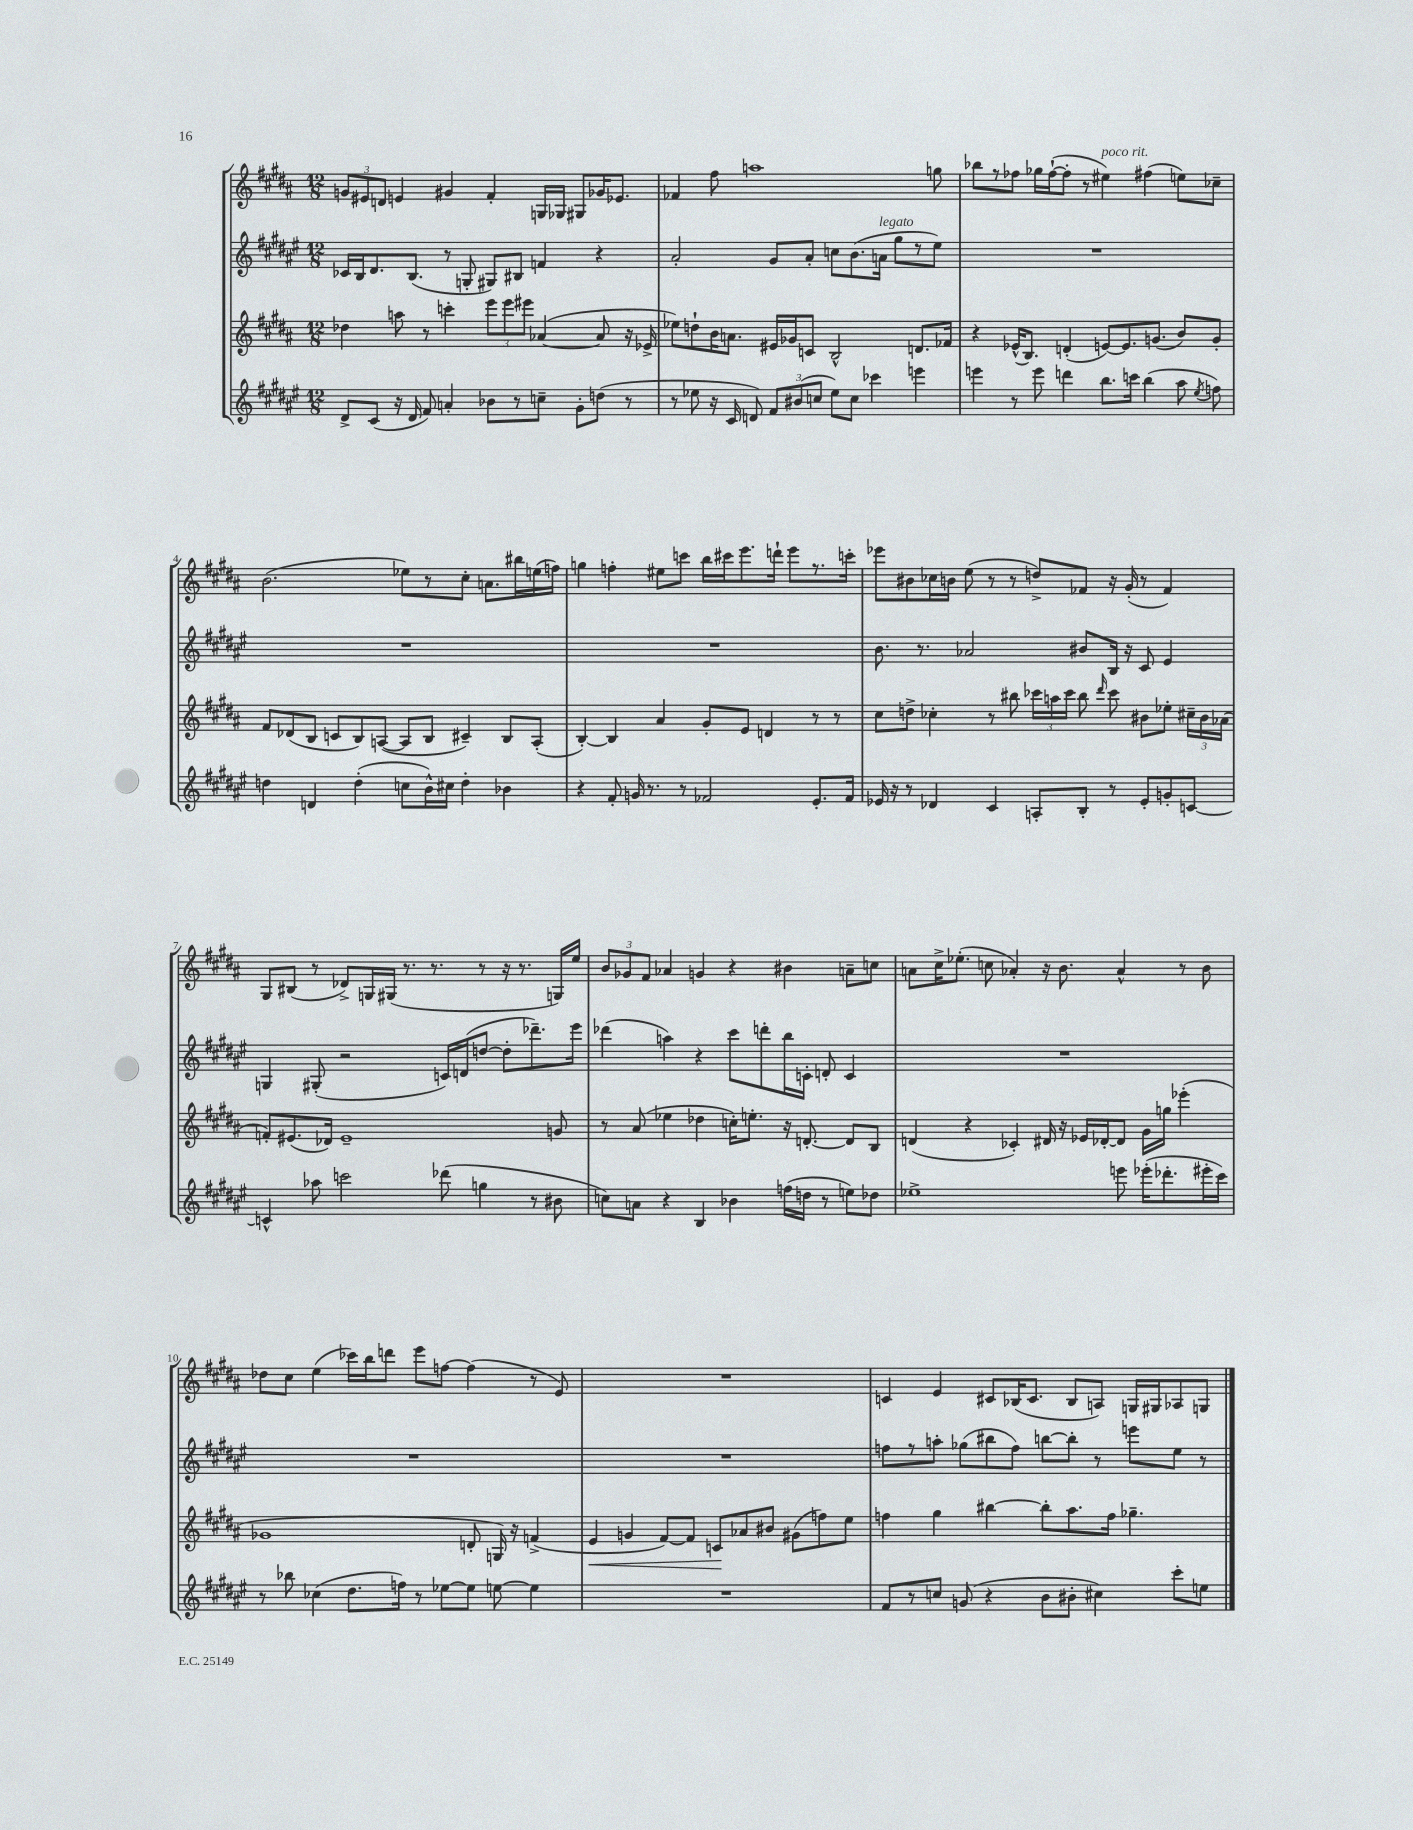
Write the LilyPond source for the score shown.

<<
\new StaffGroup <<
\new Staff = "s0" {
    \clef treble \key b \major \numericTimeSignature \time 12/8
    \autoBeamOff \tuplet 3/2 { g'8[ eis'8 d'8] } e'4 gis'4 fis'4-. g16[ ges16] gis8[ ges'16 ees'8.] |
    fes'4 fis''8 a''1 g''8 |
    bes''8[ r8 fes''8] ges''16[ fes''16~-!( fes''8]-. r8 eis''4^\markup { \italic "poco rit." }) fis''4( e''8[) ces''8]-- |
    b'2.( ees''8[) r8 cis''8]-. a'8.[ bis''16 e''16( f''16]) |
    g''4 f''4-. eis''8[ c'''8] b''16[ cis'''16 e'''8. d'''16]-! e'''8[ r8. c'''16]-. |
    ees'''8[ bis'8 ces''16 b'16] e''8( r8 r8 d''8[->) fes'8] r16 gis'16-.( r8 fes'4) |
    gis8[ bis8]( r8 des'8[->) g16 gis16]( r8. r8. r8 r16 r8. g16[) e''16] |
    \tuplet 3/2 { b'8[ ges'8 fis'8] } aes'4 g'4 r4 bis'4 a'8[-- c''8] |
    a'8[ cis''16-> ees''8.]-.( c''8 aes'4-.) r16 b'8. aes'4-^ r8 b'8 |
    des''8[ cis''8] e''4( ces'''16[) b''16 d'''8] e'''8[ f''8]~ f''4( r8 e'8) |
    R1. |
    c'4 e'4 cis'8[ bes16( cis'8.] bes8[ a8]) g16[ gis16 aes8 g8] \bar "|." |
}
\new Staff = "s1" {
    \clef treble \key fis \major \numericTimeSignature \time 12/8
    \autoBeamOff ces'16[ b16 dis'8. b8.]( r8 g8-. gis8[) bis8] f'4 r4 |
    ais'2-. gis'8[ ais'8]-. c''8[ b'8.( a'16]^\markup { \italic "legato" } gis''8[ r8 eis''8]) |
    R1. |
    R1. |
    R1. |
    b'8. r8. aes'2 bis'8[ b16] r16 cis'8 eis'4 |
    g4 gis8-.( r2 c'16[) d'16( d''8]~ d''8[-. des'''8.--) eis'''16] |
    des'''4( a''4) r4 cis'''8[ d'''8-. b''16 c'16]-. d'8-. c'4 |
    R1. |
    R1. |
    R1. |
    f''8[ r8 a''8]-. ges''8[( bis''8 f''8]) b''8[~ b''8]-. r8 e'''8[ eis''8] r8 \bar "|." |
}
\new Staff = "s2" {
    \clef treble \key b \major \numericTimeSignature \time 12/8
    \autoBeamOff des''4 a''8 r8 c'''4-. \tuplet 3/2 { e'''8[ e'''8 eis'''8] } aes'4~( aes'8 r16 ees'16-> |
    ees''8[) d''8-! b'16 a'8.] eis'16[ ges'16 c'8] b2-^ d'8.[ fes'16] |
    r4 ees'16[-^( b8.]) d'4-.( e'8[~) e'8. g'8.]( b'8[) g'8]-. |
    fis'8[ des'8( b8] c'8[ b8) a8]~( a8[ b8] cis'4--) b8[ a8]-.( |
    b4~-.) b4 ais'4 gis'8[-. e'8] d'4 r8 r8 |
    cis''8[ d''8]-> ces''4-. r8 bis''8 \tuplet 3/2 { ces'''16[ a''16 ces'''16] } bis''8 \grace { dis'''16 } ces'''8 bis'8[ ees''8]-. \tuplet 3/2 { cis''16[-- bis'16 aes'16]( } |
    f'8[-.) eis'8.( des'16]) eis'1-- g'8 |
    r8 ais'8( ees''4 des''4 c''16[-.) e''8.]-. r16 d'8.~-. d'8[ b8] |
    d'4( r4 ces'4-.) dis'16 r16 ees'16[ des'16~-. des'8] gis'16[ g''16] ees'''4-.( |
    ges'1 d'8-. g16) r16 f'4->( |
    e'4\< g'4 fis'8[~) fis'8] c'8[\! aes'8 bis'8] gis'8[( f''8) e''8] |
    f''4 gis''4 bis''4~ bis''8[-. ais''8. f''16] ges''4.-- \bar "|." |
}
\new Staff = "s3" {
    \clef treble \key fis \major \numericTimeSignature \time 12/8
    \autoBeamOff dis'8[-> cis'8]( r16 dis'16 fis'8) a'4-. bes'8[ r8 c''8]-- gis'8[-. d''8]( r8 |
    r8 ees''8 r16 cis'16 d'8) \tuplet 3/2 { fis'8[ bis'8( c''8] } ees''8[) c''8] ces'''4 e'''4 |
    e'''4 r8 e'''8 d'''4 b''8.[ c'''16] b''4( ais''8 \acciaccatura { eis''8 } f''8) |
    d''4 d'4 d''4-.( c''8[ b'16-^) cis''16] d''4-. bes'4 |
    r4 fis'8-. g'16 r8. r8 fes'2 eis'8.[-. fes'16] |
    ees'16 r16 r8 des'4 cis'4 a8[-. b8]-. r8 ees'8[-. g'8-. c'8]~ |
    c'4-^ aes''8 c'''2 des'''8( g''4 r8 bis'8 |
    c''8[) a'8] r4 b4 bes'4 f''16[( d''16] r8 e''8[) des''8] |
    ees''1-> e'''8 ees'''16[-.( des'''8.-. eis'''16-. cis'''16]) |
    r8 bes''8 ces''4( dis''8.[ f''16]) r8 ees''8[~ ees''8] e''8~ e''4 |
    R1. |
    fis'8[ r8 c''8] g'8( r4 b'8[ bis'8]-. cis''4) cis'''8[-. e''8] \bar "|." |
}
>>
>>
